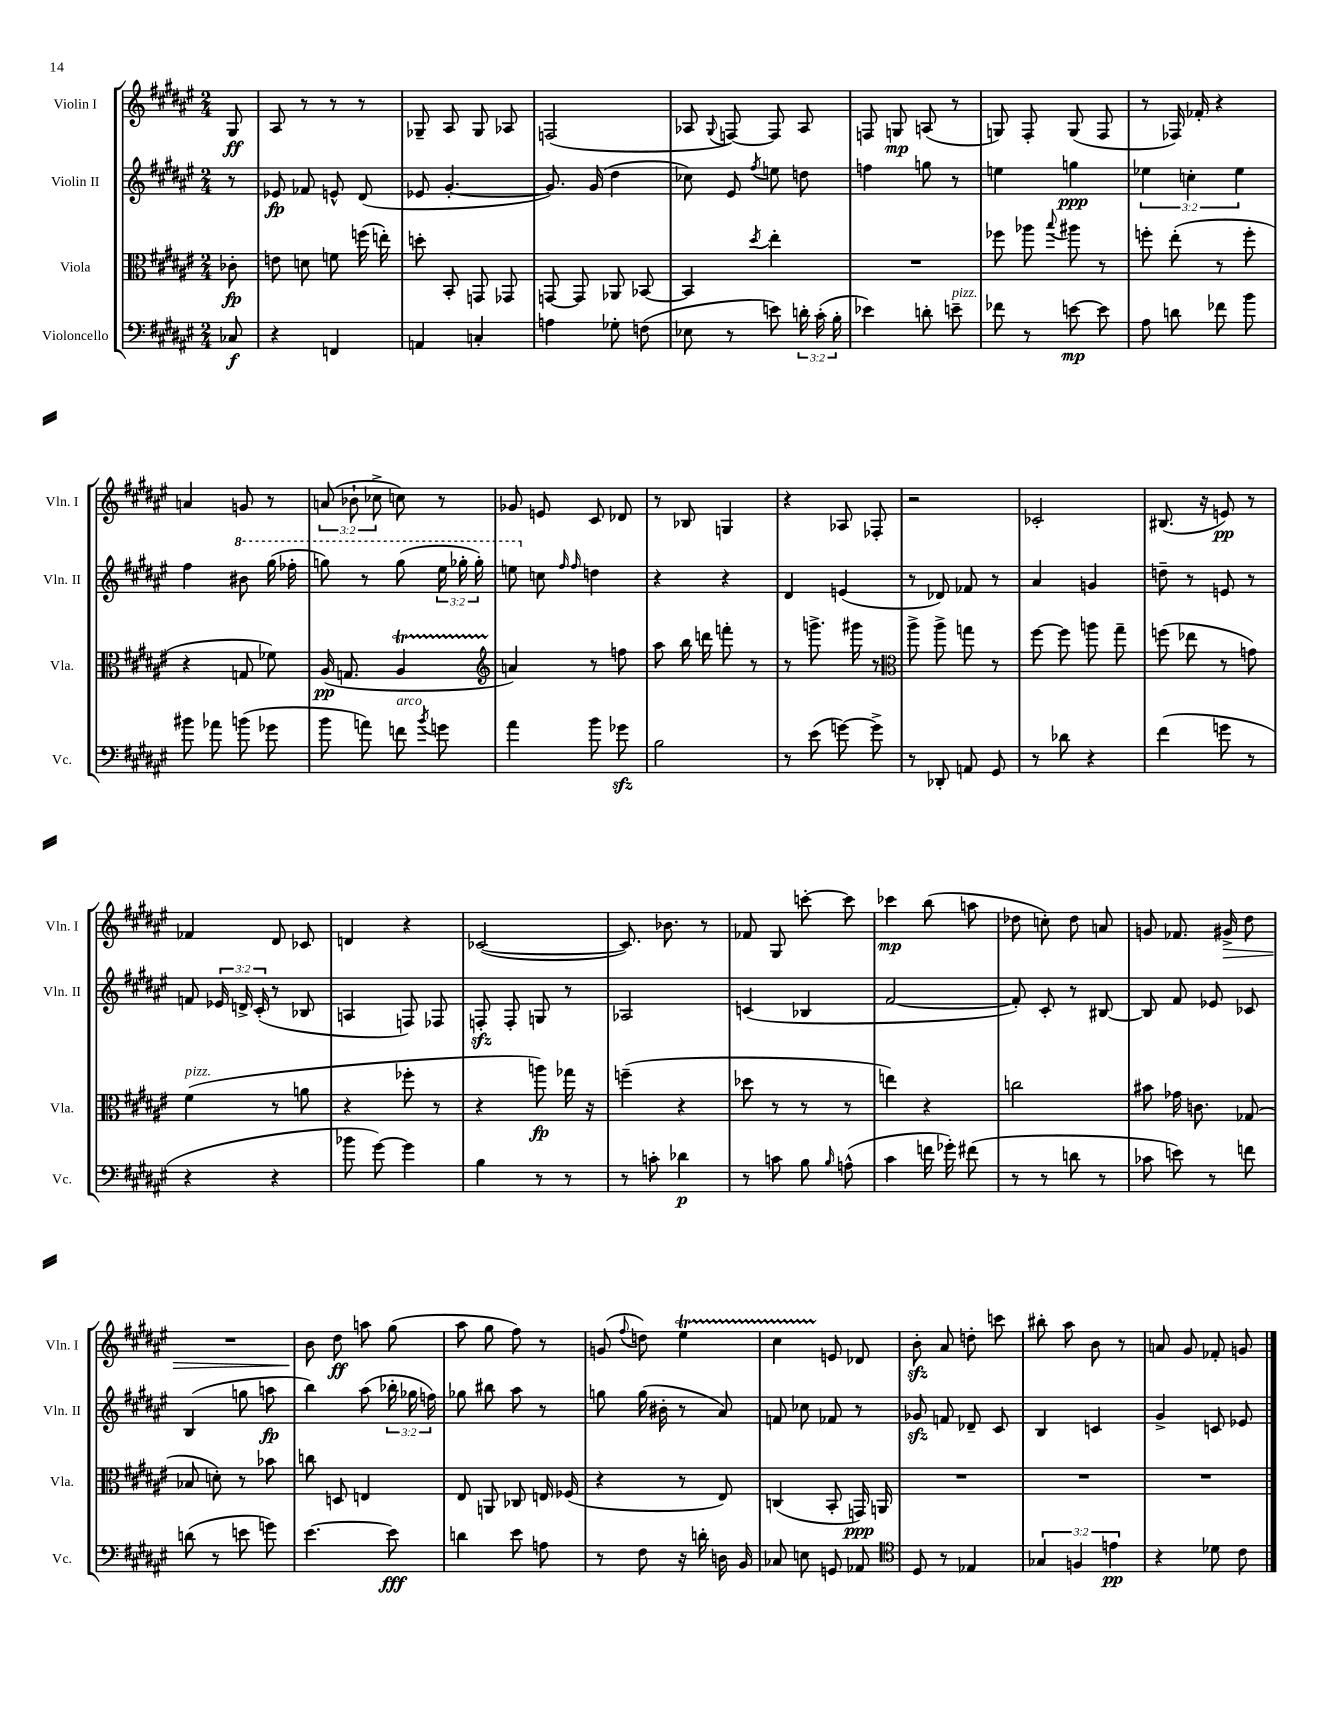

**kern	**kern	**kern	**kern
*staff4	*staff3	*staff2	*staff1
*clefF4	*clefC3	*clefG2	*clefG2
*k[f#c#g#d#a#e#]	*k[f#c#g#d#a#e#]	*k[f#c#g#d#a#e#]	*k[f#c#g#d#a#e#]
*M2/4	*M2/4	*M2/4	*M2/4
8C-	8c-'	8r	8G#
=	=	=	=
4r	8e	8e-	8A#
.	8d	8f-	8r
4FF	8f	8e^^	8r
.	(16ff	(8d#	8r
.	16ee')	.	.
=	=	=	=
4AA	8dd'	8e-	8G-~
.	8BB'	[4.g#'	8A#
4C'	8GG	.	8G-
.	8GG-	.	8A-
=	=	=	=
4A	[8GG	8.g#])	(2F
.	8GG]	.	.
.	.	(16g#	.
8G-'	8AA-	4dd#	.
(8F	[8BB-	.	.
=	=	=	=
8E-	4BB-]	8cc-)	8A-
.	.	.	8qqG#
8r	.	8e#	[8F)
.	8qdd#	8qff#	.
8e)	4ee#'	8ee	8F]
24d'	.	8dd	8A-
(24c#'	.	.	.
24B'	.	.	.
=	=	=	=
4e-)	2r	4ff	8F
.	.	.	8G
8d'	.	8gg	(8A
8e~	.	8r	8r
=	=	=	=
8f-	8ff-	4ee	8G)
8r	8aa-	.	8F#'
.	8qqbb	.	.
[8e	8aa#	4gg	(8G
8e]	8r	.	8F#
=	=	=	=
8A#	8ff'	6ee-	8r
8d	(8ee#'	.	16F-)
.	.	6cc'	.
.	.	.	16f-'
8f-	8r	.	4r
.	.	6ee-	.
8b	8ff'	.	.
=	=	=	=
8b#	4r	4ff#	4a
8a-	.	.	.
(8b	8G	8bb#	8g
8g-	8f-)	(16ggg#	8r
.	.	16fff-'	.
=	=	=	=
8b	(16A#	8ggg)	(12a
.	8.G	.	.
.	.	.	12b-`
8a)	.	8r	.
.	.	.	12cc-^
8f	4A#	(8ggg	8cc)
8qb	.	.	.
8g	.	24eee#	8r
.	.	24ggg-'	.
.	.	24ggg-')	.
=	=	=	=
*	*clefG2	*	*
4a#	4a)	8eee	8g-
.	.	8cc	8e
.	.	16qqff#	.
.	.	16qqff#	.
8b	8r	4dd	8c#
8g-	8ff	.	8d-
=	=	=	=
2B	8aa#	4r	8r
.	16bb	.	8B-
.	16ddd	.	.
.	8fff'	4r	4G
.	8r	.	.
=	=	=	=
8r	8r	4d#	4r
(8e#	8.ggg^	.	.
[8g)	.	(4e	8A-
.	16ggg#	.	.
8g^]	8r	.	8F-'
=	=	=	=
*	*clefC3	*	*
8r	8aa#^	8r	2r
8DD-'	8aa#^	8d-)	.
8AA	8gg	8f-	.
8GG#	8r	8r	.
=	=	=	=
8r	[8ff#	4a#	2c-'
8d-	8ff#]	.	.
4r	8aa	4g	.
.	8gg#~	.	.
=	=	=	=
(4f#	(8ff	8dd~	(8.B#
.	8ee-	8r	.
.	.	.	16r
8g	8r	8e	8e)
8r	8g)	8r	8r
=	=	=	=
4r	(4f#	8f	4f-
.	.	24e-	.
.	.	24d^	.
.	.	(24c#'	.
4r	8r	8r	8d#
.	8a	8B-	8c-
=	=	=	=
8b-	4r	4A	4d
[8g#)	.	.	.
4g#]	8ff-'	8F)	4r
.	8r	8F-	.
=	=	=	=
4B	4r	8F'	([2c-
.	.	8F'	.
8r	8aa)	8G	.
8r	16gg-	8r	.
.	16r	.	.
=	=	=	=
8r	(4ff~	2A-	8.c-])
8c'	.	.	.
.	.	.	8.b-
4d-	4r	.	.
.	.	.	8r
=	=	=	=
8r	8dd-	(4c	8f-
8c	8r	.	8G#
8B	8r	4B-	[8ccc'
16qqB	.	.	.
(8A^^	8r	.	8ccc]
=	=	=	=
4c#	4ee)	[2f#	4ccc-
16f	4r	.	(8bb
16g-')	.	.	.
(8f#	.	.	8aa
=	=	=	=
8r	2cc	8f#'])	8dd-
8r	.	8c#'	8cc')
8d	.	8r	8dd-
8r	.	[8B#	8a
=	=	=	=
8c-	8b#	8B#]	8g
8e)	16g-	8f#	8.f-
.	8.c	.	.
8r	.	8e-	.
.	.	.	16g#^
8f	(8G-	8c-	8dd#
=	=	=	=
(8d	8B-	(4B	2r
8r	8d')	.	.
8e	8r	8gg	.
8g)	8b-	8aa	.
=	=	=	=
[4.e#	8cc	4bb)	8b
.	8D	.	8dd#
.	4E	(8aa#	8aa
8e#]	.	24bb-'	(8gg#
.	.	24gg-	.
.	.	24ff)	.
=	=	=	=
4d	8E#	8gg-	8aa#
.	8AA	8bb#	8gg#
8e#	8C-	8aa#	8ff#)
8A	16E	8r	8r
.	(16F-	.	.
=	=	=	=
8r	4r	8gg	(8g
.	.	.	8qqff#
8F#	.	(16gg	8dd)
.	.	16b#'	.
16r	8r	8r	4ee#
16d'	.	.	.
16D	8E#)	8a#)	.
16BB	.	.	.
=	=	=	=
8C-	(4C	8f	4cc#
8E	.	8cc-	.
8GG	8BB'	8f-	8e
8AA-	16GG)	8r	8d-
.	16AA	.	.
=	=	=	=
*clefC4	*	*	*
8D#	2r	8g-	8b'
8r	.	8f	8a#
4E-	.	8d-~	8dd'
.	.	8c#	8ccc
=	=	=	=
6G-	2r	4B	8bb#'
.	.	.	8aa#
6F	.	.	.
.	.	4c	8b
6e	.	.	.
.	.	.	8r
=	=	=	=
4r	2r	4g#^	8a
.	.	.	8g#
8d-	.	8c	8f-'
8c#	.	8e-	8g
==	==	==	==
*-	*-	*-	*-
